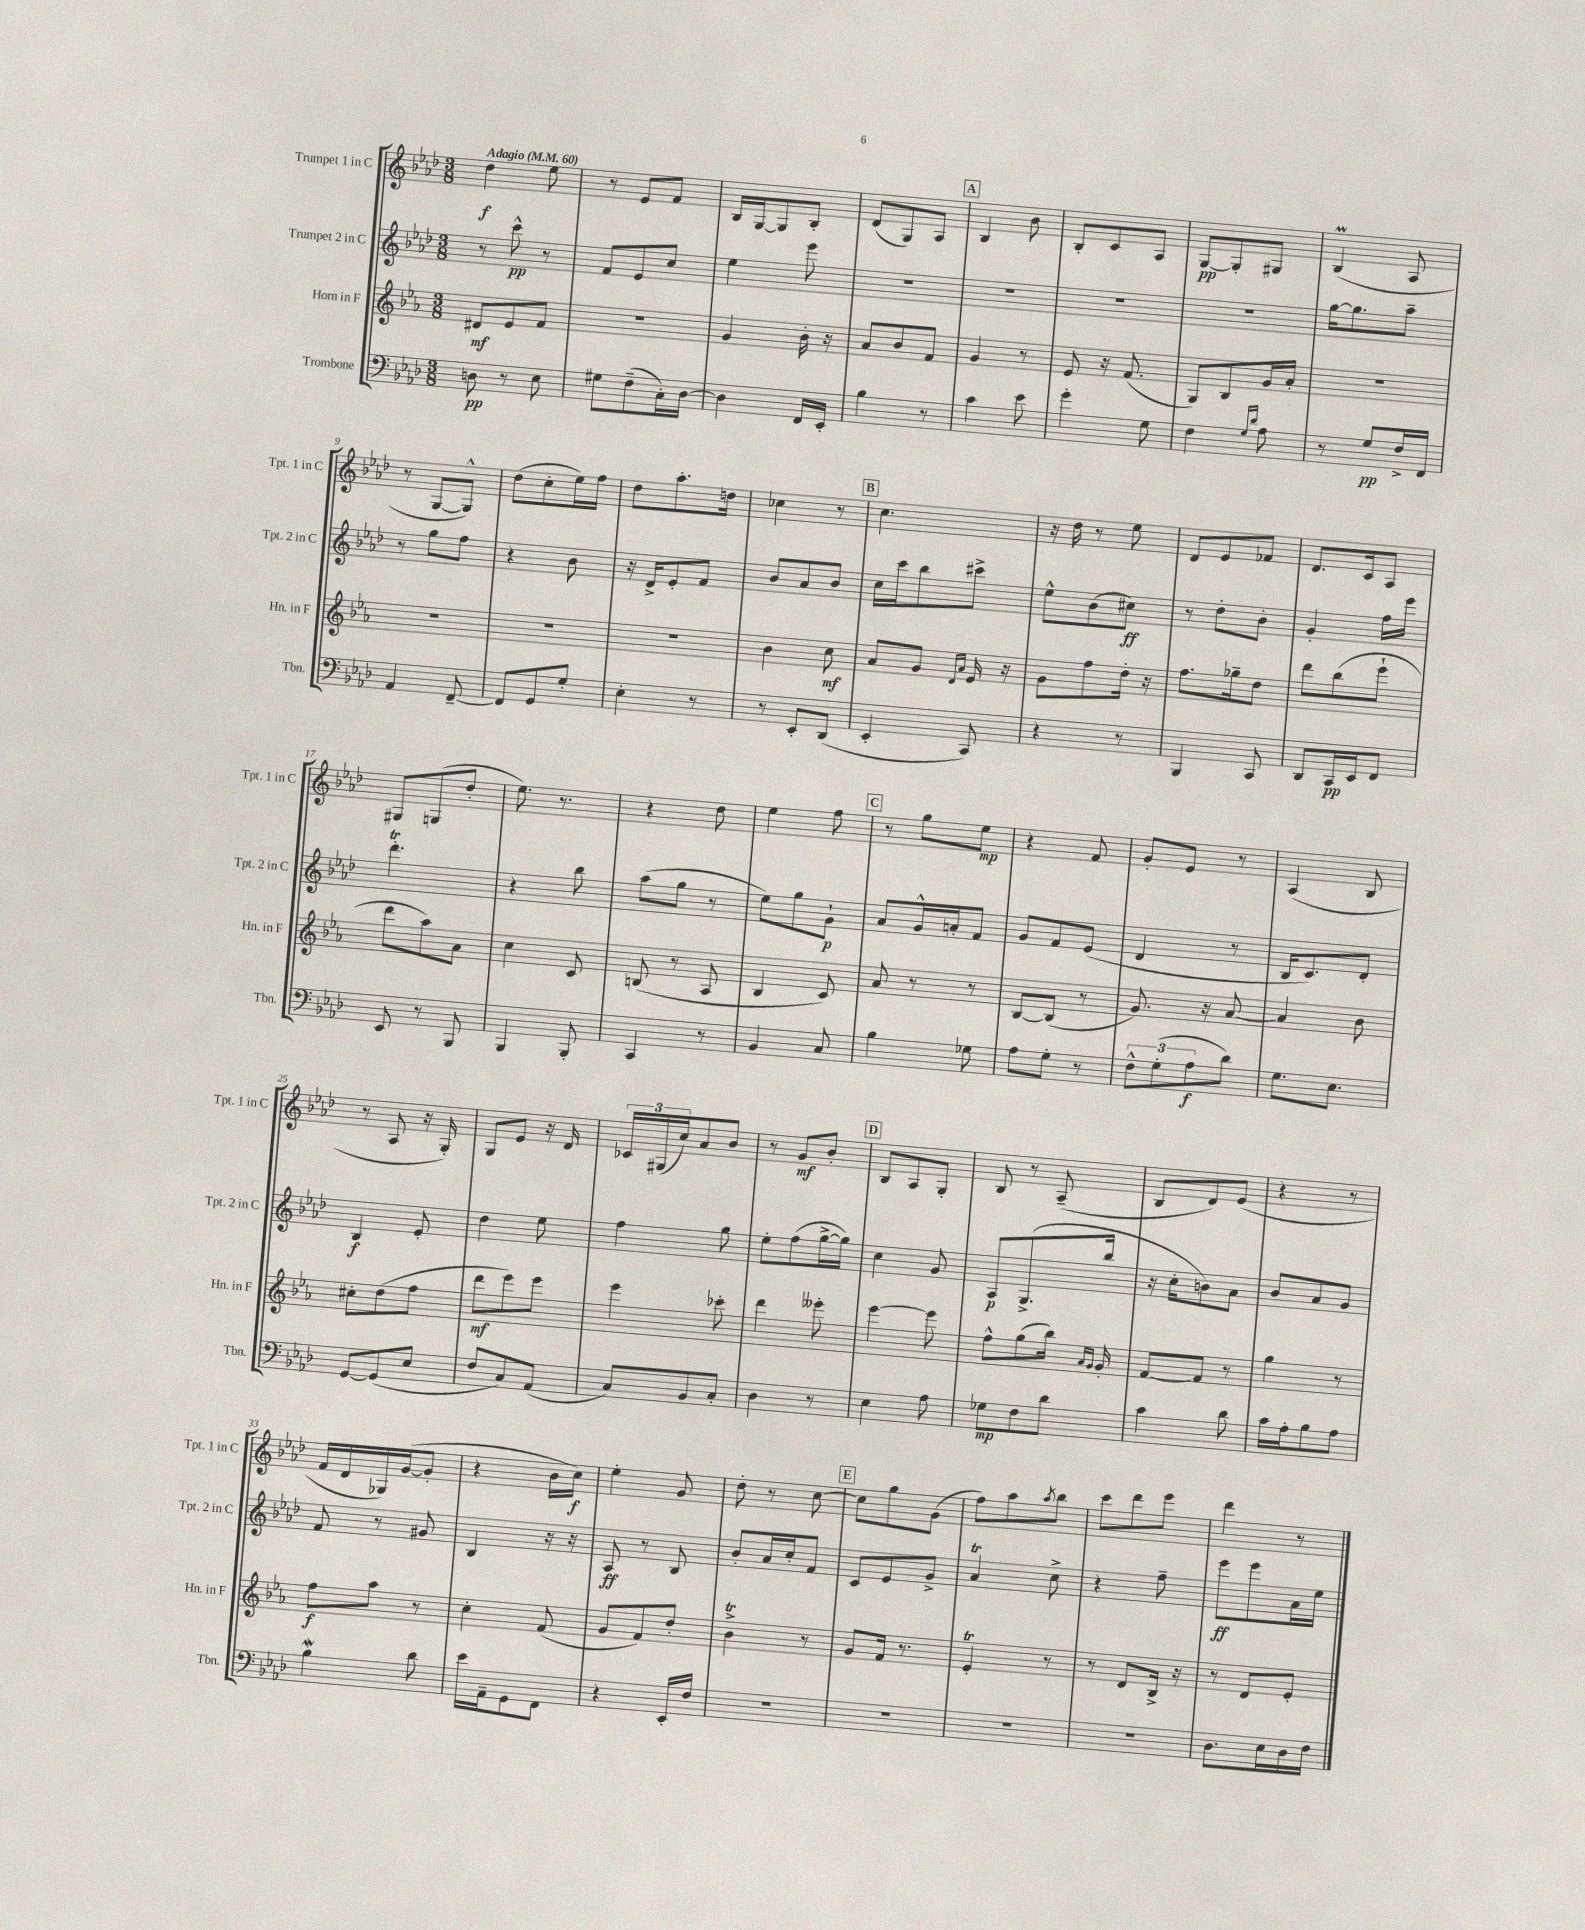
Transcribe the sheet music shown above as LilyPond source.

<<
\new StaffGroup <<
\new Staff = "s0" \with { instrumentName = "Trumpet 1 in C" shortInstrumentName = "Tpt. 1 in C" } {
    \clef treble \key aes \major \numericTimeSignature \time 3/8 \tempo "Adagio" 4 = 60
    des''4\f ees''8 |
    r8 ees'8 f'8 |
    bes16 g16~ g8 bes8-. |
    des'8( g8) aes8 |
    \mark \markup { \box "A" } bes4 bes'8 |
    bes8-. c'8 aes8 |
    g8~\pp g8-. gis8 |
    bes4\prall( aes8 |
    r8 g8~ g8-^) |
    des''8( c''8-. ees''16) f''16 |
    des''8 aes''8.-. d''16 |
    ces''4 r8 |
    \mark \markup { \box "B" } c''4. |
    r16 des''16 r8 ees''8 |
    des'8 ees'8 fes'8 |
    des'8. c'16 aes8 |
    gis8 g8( des''8-. |
    ees''8.) r8. |
    r4 des''8 |
    ees''4 f''8 |
    \mark \markup { \box "C" } r8 g''8 ees''8\mp |
    r4 f'8 |
    g'8-. ees'8 r8 |
    aes4( bes8 |
    r8 aes8 r16 g16-.) |
    g8 ees'8 r16 des'16 |
    \tuplet 3/2 { ces'16 gis16( c''16) } aes'8 bes'8 |
    r8 g'8\mf bes'8-. |
    \mark \markup { \box "D" } bes8 aes8 g8-. |
    bes8 r8 aes8--( |
    bes8 des'8) ees'8( |
    r4 r8 |
    f'16 des'16 ges16) g'16~( g'8-. |
    r4 bes'16 c''16\f) |
    ees''4-. g'8 |
    des''8-. r8 c''8~ |
    \mark \markup { \box "E" } c''8 g''8 g'8( |
    f''8) aes''8 \acciaccatura { aes''8 } bes''8 |
    c'''8 des'''8 ees'''8 |
    des'''4 r8 \bar "|." |
}
\new Staff = "s1" \with { instrumentName = "Trumpet 2 in C" shortInstrumentName = "Tpt. 2 in C" } {
    \clef treble \key aes \major \numericTimeSignature \time 3/8
    r8 c'''8-^\pp r8 |
    f'8 ees'8 c''8 |
    ees''4 ees'''8 |
    R4. |
    \mark \markup { \box "A" } R4. |
    R4. |
    R4. |
    g''16~ g''8. aes''8-- |
    r8 g''8 f''8 |
    r4 bes'8 |
    r16 des'16-> ees'8-. f'8 |
    bes'8 aes'8 bes'8 |
    \mark \markup { \box "B" } c''16 c'''16 bes''8 cis'''8-> |
    ees''8-^ bes'8( cis''8\ff) |
    r8 des''8-. bes'8-. |
    g'4-. f''16 ees'''16 |
    des'''4.-.\trill |
    r4 bes''8 |
    aes''8( g''8 r8 |
    ees''8) g''8 g'8-!\p |
    \mark \markup { \box "C" } aes'8 g'16-^ a'16-. f'8 |
    g'8 f'8 ees'8( |
    des'4 r8 |
    bes16 c'8.) des'8-. |
    bes4\f ees'8-. |
    des''4 ees''8 |
    f''4 g''8 |
    ees''8-. f''8( g''16~-> g''16) |
    \mark \markup { \box "D" } c''4 g'8 |
    aes8\p g8.->( bes''16 |
    r16 c''16-. b'8) aes'8 |
    bes'8 aes'8 g'8 |
    f'8 r8 gis'8 |
    bes4 r16 r16 |
    aes8\ff r8 bes8 |
    bes'8-. aes'16 c''16-. f'8 |
    \mark \markup { \box "E" } c'8 ees'8 g'8-> |
    aes'4\trill c''8-> |
    r4 f''8-- |
    ees'''8\ff ees'''8 aes'16 ees''16 \bar "|." |
}
\new Staff = "s2" \with { instrumentName = "Horn in F" shortInstrumentName = "Hn. in F" } {
    \clef treble \key ees \major \numericTimeSignature \time 3/8
    dis'8\mf ees'8 f'8 |
    R4. |
    g'4 bes'16-. r16 |
    aes'8 bes'8 f'8 |
    \mark \markup { \box "A" } g'4 r8 |
    ees'8 r16 f'8.( |
    g8) bes8 g'16 aes'16-. |
    R4. |
    R4. |
    R4. |
    R4. |
    bes'4 c''8\mf |
    \mark \markup { \box "B" } aes'8 g'8 \grace { d'16 aes'16 } ees'16 r16 |
    g'8 f''8 d''16-. r16 |
    f''8. ges''16-- d''8 |
    d'''8 bes''8( ees'''8-! |
    d'''8 aes''8) aes'8 |
    c''4 c'8 |
    b8( r8 aes8 |
    bes4 c'8) |
    \mark \markup { \box "C" } aes'8 r8 r8 |
    bes8~ bes8( r8 |
    g'8.) r16 aes'8~ |
    aes'4 bes'8 |
    cis''8-. d''8( f''8 |
    d'''8\mf ees'''8) ees'''8 |
    ees'''4 ces'''8-. |
    d'''4 eeses'''8-. |
    \mark \markup { \box "D" } ees'''4~ ees'''8 |
    f''8-^ g''8( bes''16) \grace { aes'16 g'16 } g'16-. |
    f'8~ f'8 r8 |
    g''4 r8 |
    f''8\f aes''8 r8 |
    c''4-. f'8( |
    g'8 f'8) d''8-. |
    bes'4->\trill r8 |
    \mark \markup { \box "E" } g'8 f'16 r8. |
    ees'4-.\trill r8 |
    r8 d'8 bes16-> r16 |
    r8 d'8 ees'8-. \bar "|." |
}
\new Staff = "s3" \with { instrumentName = "Trombone" shortInstrumentName = "Tbn." } {
    \clef bass \key aes \major \numericTimeSignature \time 3/8
    d8\pp r8 ees8 |
    gis8 f8--( c16-.) des16~ |
    des4 f,16 ees,16-. |
    bes4 r8 |
    \mark \markup { \box "A" } c'4 ees'8 |
    g'4-. g8 |
    f4 \grace { g16 des'16 } aes8 |
    r8 g8\pp f16-> f,16 |
    aes,4 f,8~-- |
    f,8 g,8 g8-. |
    ees4-. r8 |
    r8 ees,8-. des,8( |
    \mark \markup { \box "B" } ees,4-. c,8) |
    r4 r8 |
    bes,,4 c,8 |
    des,8 c,16\pp ees,16 f,8 |
    ees,8 r8 bes,,8 |
    bes,,4 bes,,8-. |
    c,4 r8 |
    bes,4 c8 |
    \mark \markup { \box "C" } bes4 ges8 |
    aes8 g8-. r8 |
    \tuplet 3/2 { f8-^ g8-.( aes8\f } des'8) |
    g8. ees8. |
    g,8~ g,8( ees8 |
    f8 c8) aes,8( |
    c8) bes,8 c8-. |
    des4 r8 |
    \mark \markup { \box "D" } ees4 aes8 |
    ges8\mp f8 des'8 |
    c'4 des'8 |
    c'16 aes16-. bes8 aes8 |
    bes4\mordent des'8 |
    ees'16 aes,16-- g,8 f,8 |
    r4 ees,16-. f16 |
    R4. |
    \mark \markup { \box "E" } R4. |
    R4. |
    R4. |
    des8. ees16 des16 f16 \bar "|." |
}
>>
>>
